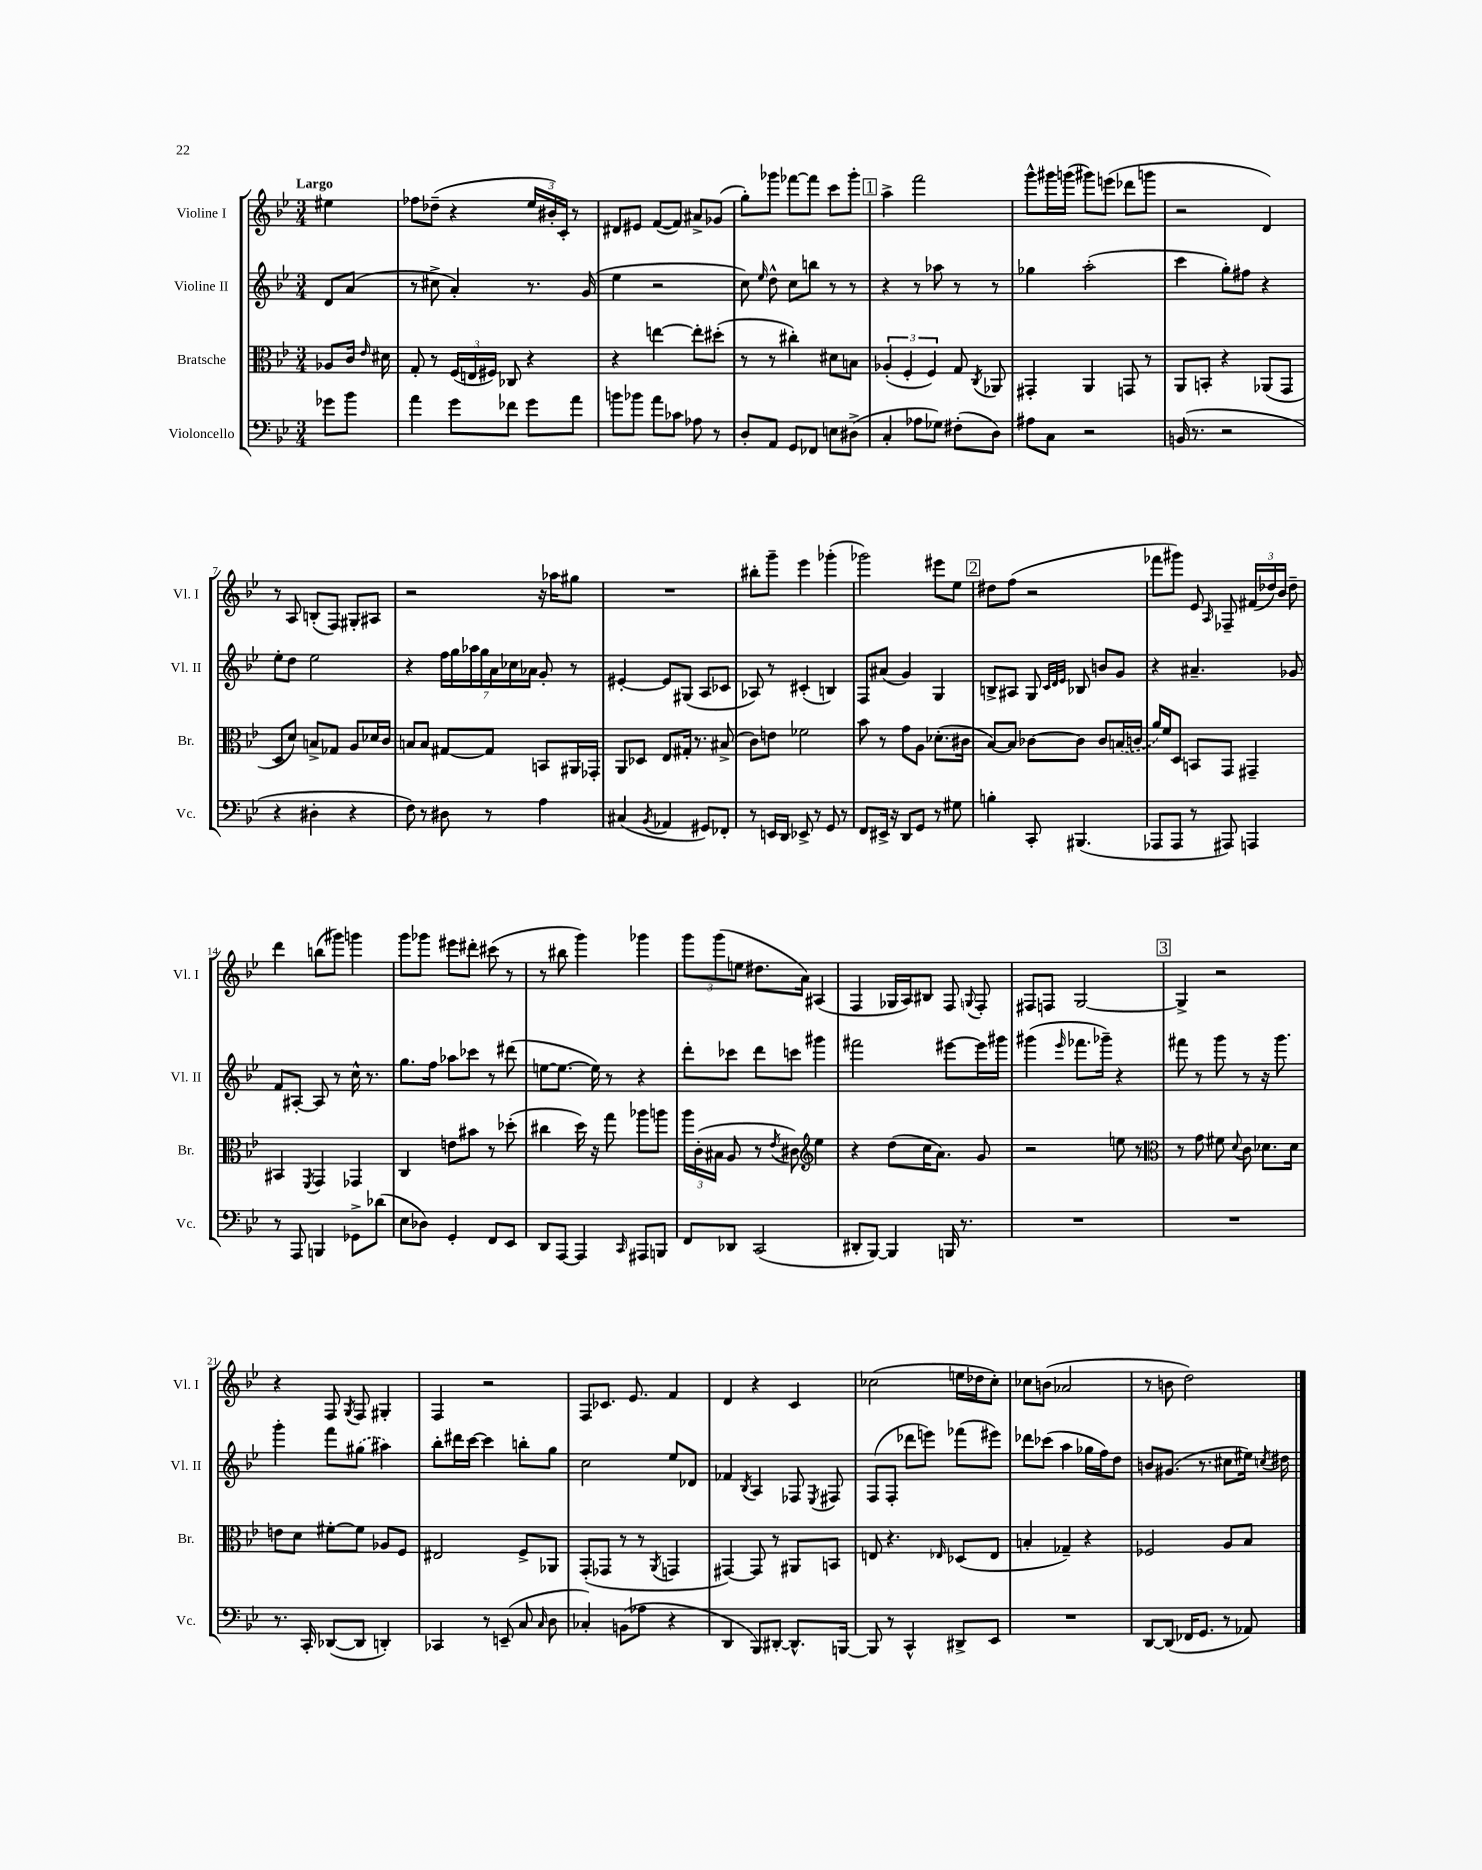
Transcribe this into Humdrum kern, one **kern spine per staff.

**kern	**kern	**kern	**kern
*staff4	*staff3	*staff2	*staff1
*clefF4	*clefC3	*clefG2	*clefG2
*k[b-e-]	*k[b-e-]	*k[b-e-]	*k[b-e-]
*M3/4	*M3/4	*M3/4	*M3/4
8g-	8A-	8d	4ee#
8b-	16c	(8a	.
.	16qqe-	.	.
.	16d#	.	.
=	=	=	=
4a	8G'	8r	8ff-
.	8r	8cc#^	(8dd-~
8g	(24F	4a')	4r
.	24E	.	.
.	24F#)	.	.
8f-	8C-	.	.
8g	4r	8.r	24ee-
.	.	.	24b#')
.	.	.	24c'
8a	.	.	8r
.	.	(16g	.
=	=	=	=
8b	4r	4ee-	8d#
8b-	.	.	8e#
8a	[4ee	2r	([8f
8c-	.	.	8f])
8A-	8ee']	.	8a#^
8r	(8dd#'	.	(8g-
=	=	=	=
8D'	8r	8cc)	8gg')
.	.	16qqee-	.
8AA	8r	8dd^^	8ggg-
8GG	4cc#')	8cc	[8fff-
8FF-	.	8bb	8fff-]
8E	8d#	8r	8ccc
(8D#^	8B	8r	8ggg-'
=	=	=	=
4C'	(6A-'	4r	4aa^
.	6F'	.	.
8A-	.	8r	2fff
.	6F)	.	.
8G-)	.	8aa-	.
(8F#'	8G	8r	.
.	8qC	.	.
8D)	8AA-	8r	.
=	=	=	=
8A#	4GG#'	4gg-	8ggg^^
8C	.	.	16ggg#
.	.	.	(16ggg
2r	4AA	(2aa'	8ggg#)
.	.	.	(8eee
.	8GG	.	8ddd-
.	8r	.	8ggg
=	=	=	=
(16BB	8AA	4ccc	2r
8.r	.	.	.
.	8BB'	.	.
2r	4r	8gg')	.
.	.	8ff#	.
.	(8AA-	4r	4d)
.	8GG	.	.
=	=	=	=
4r	8D	8ee-'	8r
.	8d)	8dd	8A
4D#'	8B^	2ee-	(8B'
.	8G-	.	8F)
4r	8A	.	8G#'
.	16d-	.	8A#
.	16c	.	.
=	=	=	=
8F)	8B	4r	2r
8r	8B	.	.
8D#	[8G#	28ff	.
.	.	28gg	.
.	.	28aa-	.
.	.	28gg	.
8r	8G#]	.	.
.	.	28a	.
.	.	28cc-	.
.	.	28a-	.
4A	8BB	8g'	16r
.	.	.	16aa-
.	16AA#	8r	8gg#
.	16GG-'	.	.
=	=	=	=
(4C#	8AA	[4e#'	2.r
.	8D-	.	.
8qBB-	.	.	.
4AA-	8E-	8e#]	.
.	16G#'	(8G#	.
.	8.r	.	.
8GG#)	.	8A	.
8FF-'	(8B#^	8c-	.
=	=	=	=
8r	8c)	8A-)	8bb#'
16EE	8e	8r	8ggg~
16DD	.	.	.
8EE-^	2f-	(4c#'	4eee-
8r	.	.	.
8GG	.	4B)	(4ggg-'
8r	.	.	.
=	=	=	=
8FF	8b-	8F	2ggg-)
16EE#^	8r	(8a#	.
16r	.	.	.
8DD	8g	4g)	.
8GG	8A	.	.
8r	(8.d-'	4G	8eee#
8G#	.	.	8ee-
.	16c#	.	.
=	=	=	=
4B'	[8B-)	8B^	8dd#
.	8B-]	8A#	(8ff
8CC'	[8c-	8G	2r
.	.	32qqc	.
.	.	32qqd	.
.	.	32qqe-	.
(4.BBB#	8c-]	8B-	.
.	8c-	8b	.
.	(16B	8g	.
.	16c	.	.
=	=	=	=
8AAA-	16a)	4r	8fff-
.	16f	.	.
8AAA-	8D	.	8ggg#)
8r	8BB	4.a#~	8e-
.	.	.	16qqA
8AAA#)	8GG	.	8F-~
4AAA	4GG#~	.	(24f#
.	.	.	24dd-)
.	.	.	24b-
.	.	8g-	8dd-~
=	=	=	=
8r	4BB#	8f	4ddd
8AAA	.	[8A#'	.
.	8qFF	.	.
4BBB	4GG	8A#]	(8bb
.	.	8r	8ggg#)
8GG-^	4GG-	16cc^^	4ggg
.	.	8.r	.
(8d-	.	.	.
=	=	=	=
8E-	4C	8.gg	8ggg
8D-)	.	.	8ggg-
.	.	16ff	.
4GG'	8e	8aa-	8eee#
.	8b#	8ccc-	8ddd#'
8FF	8r	8r	(8ccc#
8EE-	(8dd-'	(8ddd#	8r
=	=	=	=
8DD	4cc#	[8ee	8r
[8AAA	.	8.ee_	8bb#
4AAA]	16dd)	.	4ggg)
.	16r	16ee])	.
.	8gg	8r	.
16qqCC	.	.	.
8AAA#	8aa-	4r	4ggg-
8BBB	8aa	.	.
=	=	=	=
8FF	24aa	8ddd'	12ggg
.	(24c'	.	.
.	24B#	.	(12ggg
8DD-	8A	8ccc-	.
.	.	.	12ee
(2CC	8r	8ddd	8.dd#
.	8qe-	.	.
.	8c#)	8ccc	.
.	.	.	16a)
*	*clefG2	*	*
.	4ee-	4ggg#	(4A#
=	=	=	=
8DD#'	4r	2fff#	4F
[8BBB-)	.	.	.
4BBB-]	(8dd	.	16G-
.	.	.	16A)
.	16cc	.	8B#
.	8.a)	.	.
16BBB	.	[8eee#	8F
8.r	.	.	.
.	.	.	8qqG
.	8g	16eee#]	8F'
.	.	16ggg#	.
=	=	=	=
2.r	2r	(4ggg#	8F#
.	.	.	8F
.	.	16qqeee-	.
.	.	8.fff-	[2G
.	.	16ggg-~)	.
.	8ee	4r	.
.	8r	.	.
=	=	=	=
*	*clefC3	*	*
2.r	8r	8fff#	4G^]
.	8g	8r	.
.	8f#	8ggg	2r
.	8qqd	.	.
.	8c	8r	.
.	8.d-	16r	.
.	.	8.ggg	.
.	16d-	.	.
=	=	=	=
8.r	8e	4ggg'	4r
.	8d	.	.
16CC'	.	.	.
([8DD-	[8f#'	8fff	8F
.	.	.	8qG
8DD-]	8f#]	(8gg#	8F
4DD')	8A-	4aa#)	4G#'
.	8F	.	.
=	=	=	=
4CC-	2E#	8bb-'	4F
.	.	16ddd#	.
.	.	[16ccc	.
8r	.	4ccc]	2r
(8EE~	.	.	.
8C	8F^	8bb'	.
16qqC	.	.	.
8D	8AA-	8gg	.
=	=	=	=
4C-')	(8GG'	2cc	8F
.	8GG-	.	8.c-
(8BB	8r	.	.
.	.	.	8.e-
8A-	8r	.	.
.	8qAA	.	.
4r	4GG	8ee-	4f
.	.	8d-	.
=	=	=	=
4DD	[4GG#)	4f-	4d
.	.	8qB-	.
8BBB-)	8GG#]	4A	4r
[8DD#'	8r	.	.
8.DD#^^]	8AA#	8F-	4c
.	.	8qE-	.
.	8BB	8F#	.
[16BBB	.	.	.
=	=	=	=
8BBB]	8E	(8F	(2cc-
8r	4.r	8F'	.
4CC^^	.	8ddd-	.
.	.	8eee)	.
.	16qqE-	.	.
8DD#^	(8D-	(8fff-	16ee
.	.	.	16dd-
8EE-	8E-	8eee#)	8cc-')
=	=	=	=
2.r	4B'	8ddd-	8cc-
.	.	(8ccc-	(8b
.	4G-~)	4aa	2a-
.	4r	16gg-	.
.	.	16ff)	.
.	.	8dd	.
=	=	=	=
[8DD	2F-	8b	8r
(8DD]	.	(8.g#	8b
16FF-	.	.	2dd)
8.GG	.	8.r	.
8r	8A	8cc#	.
8AA-)	8B-	16ee#)	.
.	.	8qcc	.
.	.	16dd#	.
==	==	==	==
*-	*-	*-	*-
